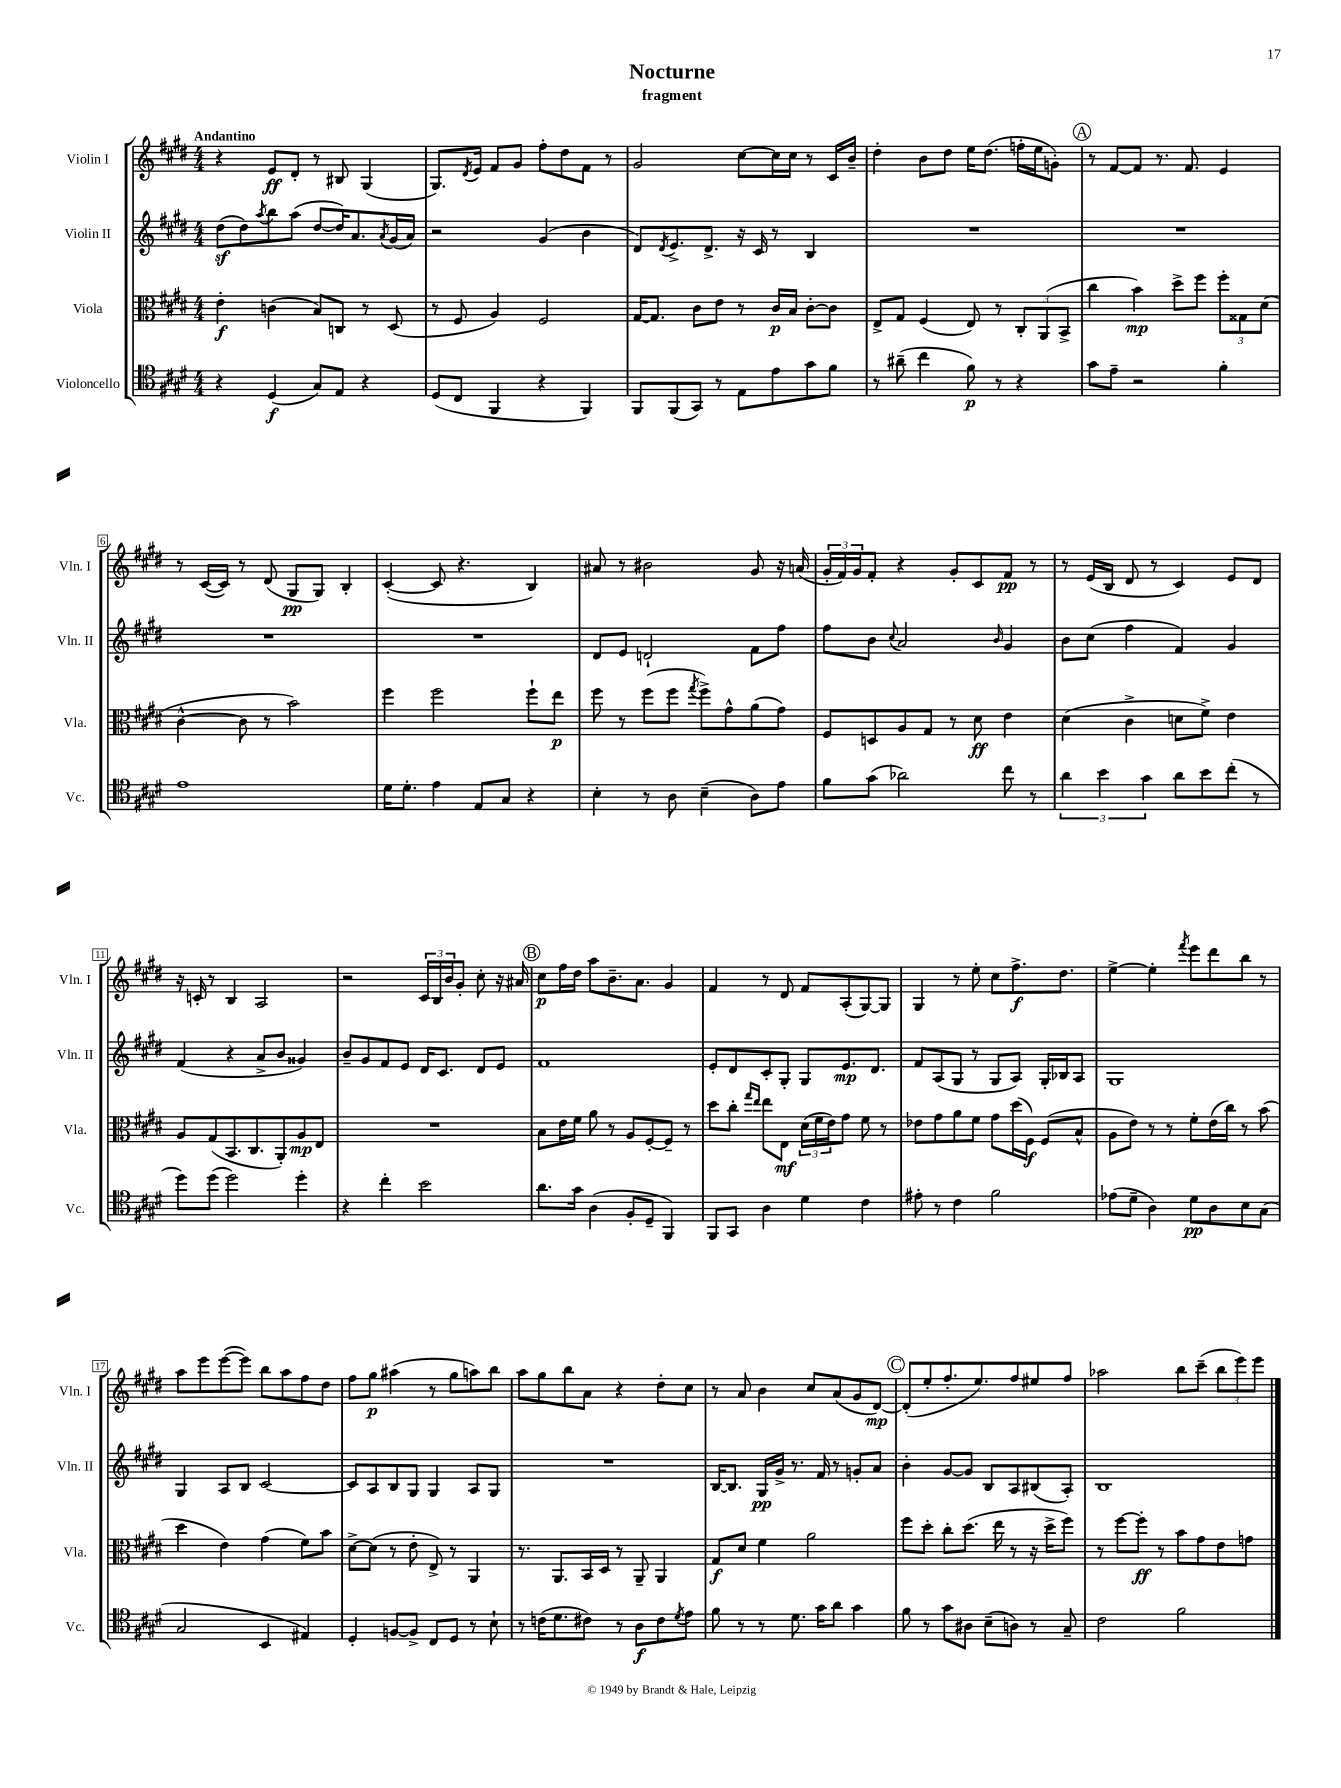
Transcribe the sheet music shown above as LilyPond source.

\header { title = "Nocturne" subtitle = "fragment" }
<<
\new StaffGroup <<
\new Staff = "s0" \with { instrumentName = "Violin I" shortInstrumentName = "Vln. I" } {
    \clef treble \key e \major \numericTimeSignature \time 4/4 \tempo "Andantino"
    r4 e'8\ff dis'8-. r8 bis8 gis4( |
    gis8.) \acciaccatura { dis'8 } e'16 fis'8 gis'8 fis''8-. dis''8 fis'8 r8 |
    gis'2 cis''8~ cis''16 cis''16 r8 cis'16 b'16-- |
    dis''4-. b'8 dis''8 e''16 dis''8.( f''16-. e''16 g'8-.) |
    \mark \markup { \circle "A" } r8 fis'8~ fis'8 r8. fis'8. e'4 |
    r8 cis'16~( cis'16) r8 dis'8( gis8\pp gis8) b4-. |
    cis'4~-.( cis'8 r4. b4) |
    ais'8 r8 bis'2 gis'8 r16 a'16( |
    \tuplet 3/2 { gis'16-. fis'16) gis'16 } fis'8-. r4 gis'8-. cis'8 fis'8\pp r8 |
    r8 e'16( b16 dis'8 r8 cis'4) e'8 dis'8 |
    r16 c'16-. r8 b4 a2 |
    r2 \tuplet 3/2 { cis'16 b16 b'16 } gis'8-. cis''8-. r16 ais'16 |
    \mark \markup { \circle "B" } cis''8\p fis''16 dis''16 a''8 b'8.-- a'8. gis'4 |
    fis'4 r8 dis'8 fis'8 a8-.( gis8~) gis8 |
    gis4 r8 e''8-. cis''8 fis''8.->\f dis''8. |
    e''4~-> e''4-. \acciaccatura { fis'''8 } e'''8 dis'''8 b''8 r8 |
    a''8 e'''8 e'''8~( e'''8) b''8 a''8 fis''8 dis''8 |
    fis''8 gis''8\p ais''4( r8 gis''8 a''8) b''8 |
    a''8 gis''8 b''8 a'8 r4 dis''8-. cis''8 |
    r8 a'8 b'4 cis''8 a'8( gis'8 dis'8~\mp) |
    \mark \markup { \circle "C" } dis'8-.( e''8-. fis''8.-. e''8.) fis''8 eis''8 fis''8 |
    aes''2 b''8 cis'''8--( \tuplet 3/2 { b''8 e'''8) e'''8 } \bar "|." |
}
\new Staff = "s1" \with { instrumentName = "Violin II" shortInstrumentName = "Vln. II" } {
    \clef treble \key e \major \numericTimeSignature \time 4/4
    dis''8\sf( dis''8) \acciaccatura { a''8 } b''8 a''8( dis''8~ dis''16) a'8. \acciaccatura { a'8 } gis'16( a'16) |
    r2 gis'4( b'4 |
    dis'8) \acciaccatura { dis'8 } e'8.-> dis'8.-> r16 cis'16 r8 b4 |
    R1 |
    \mark \markup { \circle "A" } R1 |
    R1 |
    R1 |
    dis'8 e'8 d'2-! fis'8 fis''8 |
    fis''8 b'8 \appoggiatura { cis''8 } a'2 \grace { b'16 } gis'4 |
    b'8 cis''8( fis''4 fis'4) gis'4 |
    fis'4( r4 a'8-> b'8 gisis'4) |
    b'8-- gis'8 fis'8 e'8 dis'16 cis'8. dis'8 e'8 |
    \mark \markup { \circle "B" } fis'1 |
    e'8-. dis'8 cis'8-. gis8-. gis8 e'8.\mp dis'8. |
    fis'8 a8( gis8 r8 gis8 a8) gis16-. bes16 a8 |
    gis1 |
    gis4 a8 b8 cis'2~ |
    cis'8 a8 b8 gis8 gis4 a8 gis8 |
    R1 |
    b16~ b8. gis16\pp gis'16-> r8. fis'16 r8 g'8-. a'8 |
    \mark \markup { \circle "C" } b'4-. gis'8~ gis'8 b8 a8 bis8( a8-.) |
    b1 \bar "|." |
}
\new Staff = "s2" \with { instrumentName = "Viola" shortInstrumentName = "Vla." } {
    \clef alto \key e \major \numericTimeSignature \time 4/4
    e'4-.\f c'4( b8) c8 r8 dis8( |
    r8 fis8 a4) fis2 |
    gis16~ gis8. cis'8 e'8 r8 cis'16\p b16 cis'8~-. cis'8 |
    e8-> gis8 fis4( e8) r8 \tuplet 3/2 { cis8-. a,8( b,8-> } |
    \mark \markup { \circle "A" } cis''4 b'4\mp) dis''8-> fis''8 \tuplet 3/2 { fis''8-. gisis8 dis'8( } |
    cis'4~-^ cis'8 r8 b'2) |
    fis''4 fis''2 fis''8-! e''8\p |
    fis''8 r8 fis''8( fis''8 \acciaccatura { gis''8 } fis''8->) gis'8-^ a'8( gis'8) |
    fis8 d8 a8 gis8 r8 dis'8\ff e'4 |
    dis'4( cis'4-> d'8 fis'8->) e'4 |
    a8 gis8( b,8. cis8. a,8-.) a8\mp e8 |
    R1 |
    \mark \markup { \circle "B" } b8 e'16 fis'16 a'8 r8 a8 fis8~-. fis8-- r8 |
    dis''8 cis''8-. \grace { gis''16 e''16 } e''8 e8\mf \tuplet 3/2 { dis'16( fis'16 e'16) } gis'8 fis'8 r8 |
    ees'8 gis'8 a'8 fis'8 gis'8 dis''16( fis16\f) fis8( b8-^ |
    a8 e'8) r8 r8 fis'8-. e'16( cis''16) r8 b'8( |
    dis''4 e'4) gis'4( fis'8) b'8 |
    dis'8~-> dis'8( r8 e'8-. e8->) r8 a,4 |
    r8. a,8. b,16 dis16 r8 a,8-- a,4 |
    gis8\f dis'8 fis'4 a'2 |
    \mark \markup { \circle "C" } fis''8 dis''8-. cis''8-. dis''8.( e''16 r8 r16 dis''16-> fis''8) |
    r8 fis''8~ fis''8-.\ff r8 b'8 gis'8 e'8 g'8 \bar "|." |
}
\new Staff = "s3" \with { instrumentName = "Violoncello" shortInstrumentName = "Vc." } {
    \clef tenor \key e \major \numericTimeSignature \time 4/4
    r4 dis4\f( gis8) e8 r4 |
    dis8( cis8 fis,4 r4 fis,4) |
    fis,8 fis,8( gis,8) r8 e8 e'8 gis'8 fis'8 |
    r8 ais'8--( cis''4 fis'8\p) r8 r4 |
    \mark \markup { \circle "A" } gis'8 e'8-- r2 fis'4-. |
    e'1 |
    dis'16 dis'8.-. e'4 e8 gis8 r4 |
    b4-. r8 a8 b4--( a8) e'8 |
    fis'8 gis'8( aes'2) cis''8 r8 |
    \tuplet 3/2 { a'4 b'4 gis'4 } a'8 b'8 cis''8-.( r8 |
    dis''8) dis''8( dis''2) dis''4-. |
    r4 cis''4-. b'2 |
    \mark \markup { \circle "B" } a'8. gis'16 a4( fis8-. dis8-- fis,4) |
    fis,8 gis,8 a4 dis'4 cis'4 |
    eis'8-. r8 cis'4 fis'2 |
    ees'8( dis'8-- a4) dis'8\pp a8 b8 gis8( |
    gis2 b,4 eis4) |
    dis4-. f8~ f8-> cis8 dis8 r8 b8-! |
    r8 c'16( dis'8. cis'8) r8 a8\f cis'8 \acciaccatura { dis'8 } e'8 |
    fis'8 r8 r8 dis'8. gis'16 a'8 gis'4 |
    \mark \markup { \circle "C" } fis'8 r8 gis'8 ais8 b8--( a8) r8 gis8-- |
    cis'2 fis'2 \bar "|." |
}
>>
>>
\layout { \context { \Score \override BarNumber.stencil = #(make-stencil-boxer 0.1 0.3 ly:text-interface::print) } }
